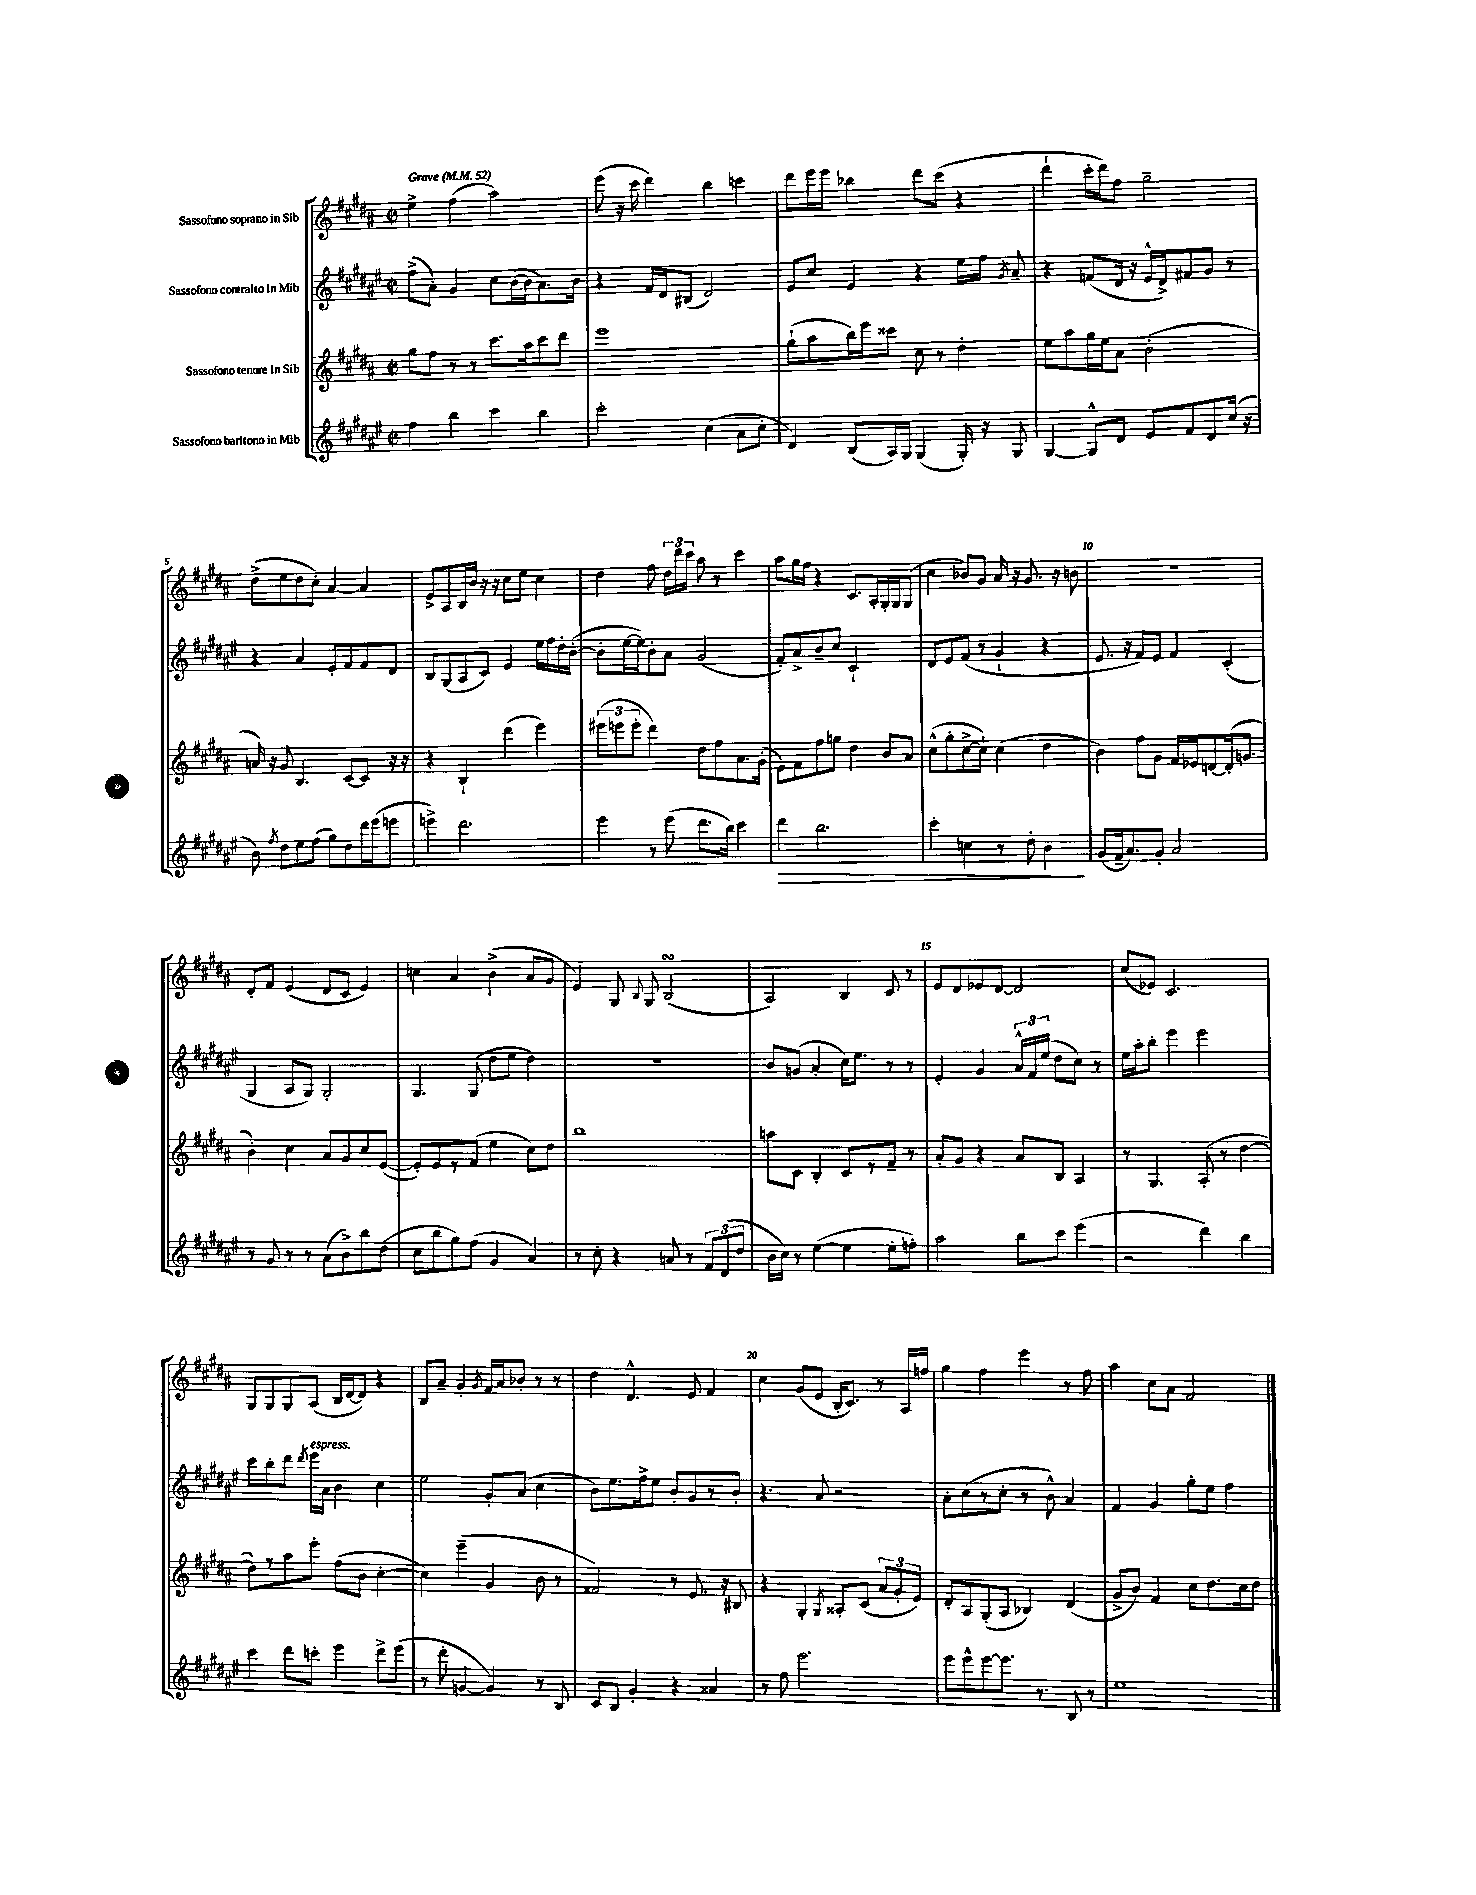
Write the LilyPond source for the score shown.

<<
\new StaffGroup <<
\new Staff = "s0" \with { instrumentName = "Sassofono soprano in Sib" } {
    \clef treble \key b \major \defaultTimeSignature \time 2/2 \tempo "Grave" 4 = 52
    \autoBeamOff e''4-> fis''4( ais''2) |
    e'''8( r16 cis'''16 dis'''4) b''4 c'''4 |
    dis'''8[ e'''16 e'''16] bes''4 dis'''8[ cis'''8]( r4 |
    dis'''4-! cis'''16[-. dis'''16) fis''8] gis''2-- |
    dis''8[->( e''8 dis''8 cis''8]-.) ais'4~ ais'4 |
    e'8[-> ais8 b16 b'16] r16 r16 cis''8[ e''8] cis''4 |
    dis''4 fis''8 \tuplet 3/2 { dis''16[ dis'''16 cis'''16] } ais''8 r8 cis'''4 |
    ais''8[ gis''16 fis''16] r4 cis'8.[ ais16-. gis16-. gis16 gis8]( |
    cis''4 bes'8[) gis'8] ais'16 r16 gis'8. r16 b'8 |
    R1 |
    dis'8[-. fis'8] e'4( dis'8[ cis'8] e'4) |
    c''4 ais'4 b'4->( ais'8[ gis'8] |
    e'4) gis8 \appoggiatura { b8 } gis8 b2\turn( |
    ais2) b4 cis'8 r8 |
    e'8[ dis'8 ees'8 dis'8]~ dis'2 |
    cis''8[( ees'8]) cis'2. |
    gis8[ gis8 gis8 ais8]( b16[ dis'16~ dis'8]) r4 |
    b8[ ais'8]-- gis'4-. \acciaccatura { gis'8 } fis'16[ ais'16 bes'8]-. r8 r8 |
    dis''4 dis'4.-^ e'8 fis'4 |
    cis''4 gis'8[( e'8] b16[-. cis'8.]) r8 ais16[ f''16] |
    gis''4 fis''4 e'''4 r8 fis''8 |
    ais''4 cis''8[ ais'8] fis'2 \bar "|." |
}
\new Staff = "s1" \with { instrumentName = "Sassofono contralto in Mib" } {
    \clef treble \key fis \major \defaultTimeSignature \time 2/2
    \autoBeamOff fis''8[->( ais'8]-.) gis'4 cis''8[ b'16~( b'16 ais'8.) b'16] |
    r4 fis'16[ dis'16 bis8]( dis'2) |
    eis'8[ cis''8] eis'4 r4 eis''16[ fis''16] \acciaccatura { gis'8 } ais'8-- |
    r4 f'8[( dis'16] r16 eis'16[-^ dis'16->) fis'8 gis'8] r8 |
    r4 ais'4 eis'8[-. fis'8 fis'8 dis'8] |
    b8[ gis8( ais8 cis'8]) eis'4 eis''16[ fis''16 dis''16-. b'16]~-.( |
    b'8[-. eis''16~ eis''16) b'8-. ais'8] gis'2( |
    fis'8[-.) ais'8-> b'8-- cis''8] cis'2-! |
    dis'8[ eis'8 fis'8]( r8 gis'4-! r4 |
    eis'8. r16 fis'8[) eis'8] fis'4 cis'4-.( |
    gis4 ais8[ gis8]) gis2-. |
    gis4. gis8( dis''8[ eis''8] dis''4) |
    r1 |
    b'8[ g'8]( ais'4-. cis''16[) eis''8.] r8 r8 |
    eis'4-. gis'4 \tuplet 3/2 { ais'16[-^ fis'16 eis''16]( } dis''8[ cis''8]) r8 |
    eis''16[ ais''16-. b''8]-. eis'''4 eis'''2 |
    cis'''8[ b''8-. dis'''8] \acciaccatura { dis'''8 } eis'''16[^\markup { \italic "espress." } ais'16] b'4 cis''4 |
    eis''2 gis'8[-. ais'8]( cis''4 |
    b'8[) eis''8. fis''16-> eis''8] b'8[-. gis'8 r8 b'8]-. |
    r4. ais'8 r2 |
    ais'8[-. cis''8( r8 cis''8]-. r8 b'8-^) ais'4 |
    fis'4 gis'4 gis''8[-. eis''8] fis''4 \bar "|." |
}
\new Staff = "s2" \with { instrumentName = "Sassofono tenore in Sib" } {
    \clef treble \key b \major \defaultTimeSignature \time 2/2
    \autoBeamOff gis''8[ fis''8] r8 r8 cis'''8.[ ais''16 cis'''8 dis'''8] |
    e'''1 |
    gis''8[-!( ais''8 b''16) e'''16 cisis'''8] cis''8 r8 dis''4-. |
    e''8[ ais''8 gis''16 e''16 ais'8] b'2-.( |
    a'16) r16 gis'8 b4. cis'8[~ cis'8] r16 r16 |
    r4 b4-! dis'''4( e'''4) |
    \tuplet 3/2 { eis'''8[( e'''8 e'''8]-. } dis'''4) dis''8[ fis''8 ais'8. gis'16]-.( |
    e'8[) fis'8 fis''8 g''8] dis''4 b'8[ ais'8] |
    cis''8[-^( gis''8-. cis''8~-> cis''8]-!) cis''4( dis''4 |
    b'4) fis''8[ gis'8] fis'16[ ees'16 d'8~ d'16-.( g'8.] |
    b'4-.) cis''4 ais'8[ gis'8 cis''8 e'8]~( |
    e'8[-.) e'8 r8 fis'8]( e''4 cis''8[) dis''8] |
    b''1 |
    a''8[ cis'8] b4-. cis'8[ r8 fis'8]-- r8 |
    ais'8[-. gis'8] r4 ais'8[ b8] ais4 |
    r8 gis4. ais8-.( r8 dis''4~ |
    dis''8[) r8 ais''8 e'''8]-. fis''8[( b'8] cis''4~-. |
    cis''4) e'''4--( gis'4 b'8 r8 |
    fisis'2) r8 e'8. r16 bis8 |
    r4 gis4-. \acciaccatura { gis8 } aisis8[-. cis'8]( \tuplet 3/2 { ais'8[ gis'8-. e'8]) } |
    dis'8[-. ais8 gis8-.( ais8] bes4) dis'4( |
    gis'8[-> b'8]) fis'4 cis''8[ dis''8. cis''16 dis''8] \bar "|." |
}
\new Staff = "s3" \with { instrumentName = "Sassofono baritono in Mib" } {
    \clef treble \key fis \major \defaultTimeSignature \time 2/2
    \autoBeamOff fis''4 b''4 cis'''4 b''4 |
    cis'''2-. cis''4( ais'8[ cis''8]-. |
    dis'4) b8[( ais16) gis16] gis4( gis16-.) r16 gis8 |
    gis4~ gis8[-^ dis'8] eis'8[ fis'8 dis'8 cis''16]( r16 |
    b'8) \acciaccatura { fis''8 } dis''8[ eis''8 fis''8]( gis''8[) dis''8 dis'''16 eis'''16( e'''8] |
    e'''4->) dis'''2. |
    eis'''4 r8 eis'''8( dis'''8.[ b''16]) cis'''4 |
    dis'''4\> b''2. |
    cis'''4-. c''4 r8 dis''8-. b'4\! |
    gis'8[( fis'16-- ais'8.) gis'8]-. ais'2 |
    r8 gis'8 r8 r8 ais'8[( b'8->) b''8 dis''8]( |
    cis''8[ b''8 gis''8) fis''8]( gis'4 ais'4) |
    r8 cis''8-. r4 a'8 r8 \tuplet 3/2 { fis'8[ dis'8( dis''8] } |
    b'16[ cis''16]) r8 eis''4~( eis''4 eis''8[-. f''8]-.) |
    ais''2 b''8[ cis'''8] eis'''4( |
    r2 dis'''4) b''4 |
    cis'''4 dis'''8[ c'''8]-. eis'''4 dis'''8[-> eis'''8]( |
    r8 dis'''8-. g'4~ g'4) r8 b8 |
    cis'8[ b8] gis'4-. r4 aisis'4 |
    r8 fis''8 eis'''2. |
    eis'''8[ eis'''8-^ eis'''8~ eis'''8.] r8. b8 r8 |
    eis''1 \bar "|." |
}
>>
>>
\layout { \context { \Score \override BarNumber.break-visibility = ##(#f #t #t) barNumberVisibility = #(every-nth-bar-number-visible 5) } }
